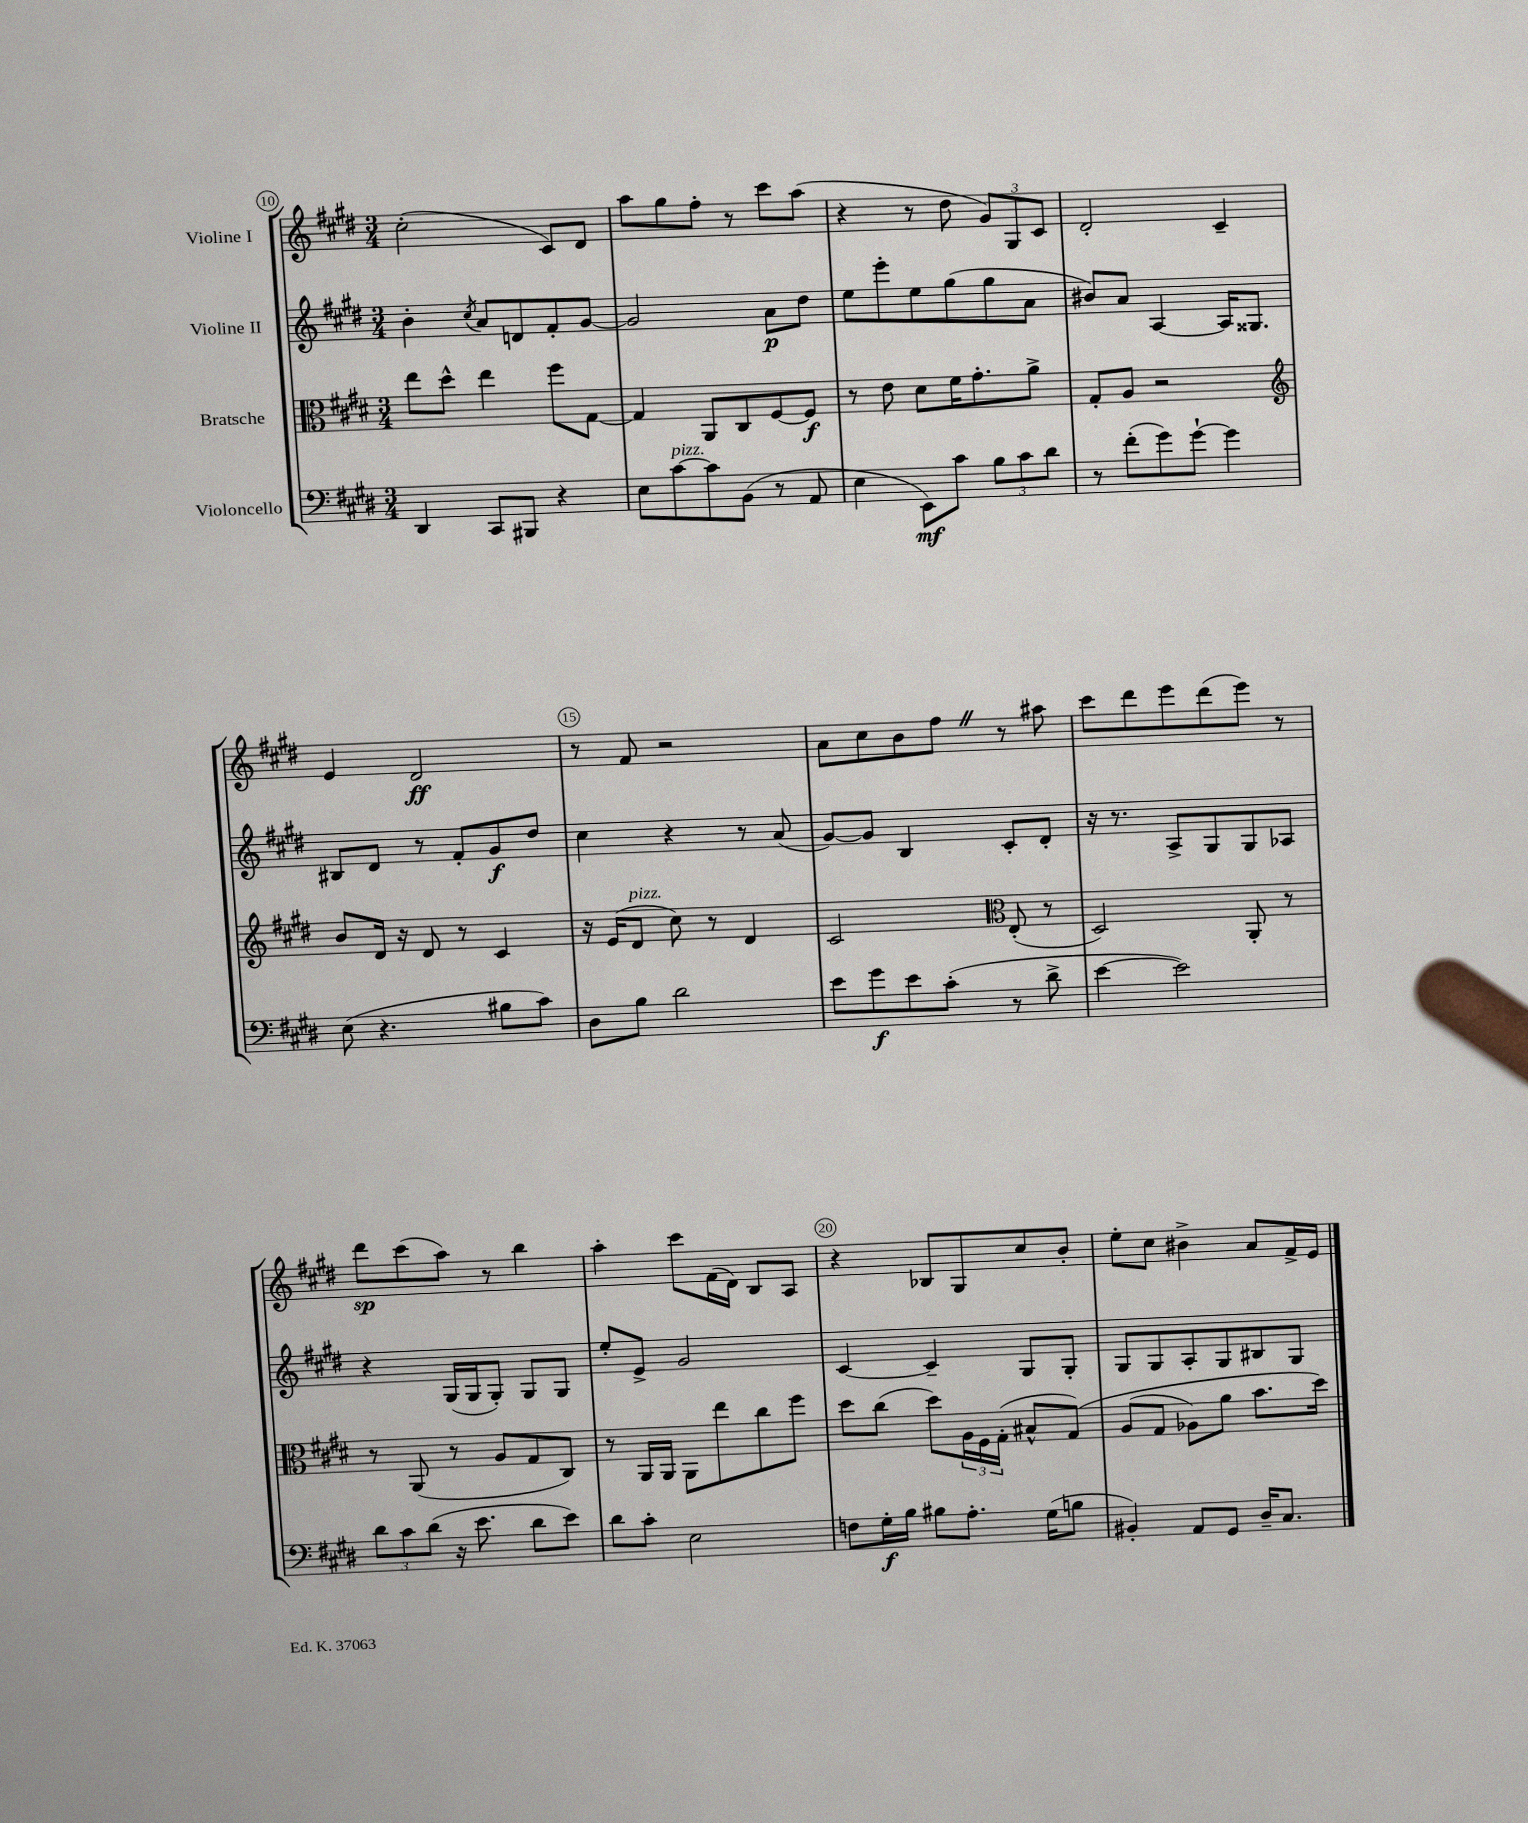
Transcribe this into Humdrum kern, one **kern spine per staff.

**kern	**kern	**kern	**kern
*staff4	*staff3	*staff2	*staff1
*clefF4	*clefC3	*clefG2	*clefG2
*k[f#c#g#d#]	*k[f#c#g#d#]	*k[f#c#g#d#]	*k[f#c#g#d#]
*M3/4	*M3/4	*M3/4	*M3/4
4DD#/	8ee\L	4b'\	(2cc#'\
.	8dd#^^\J	.	.
.	.	8qcc#/	.
8CC#/L	4ee\	8a/L	.
8BBB#/J	.	8d/	.
4r	8ff#\L	8f#'/	8c#/L)
.	[8G#\J	[8g#/J	8d#/J
=	=	=	=
8E\L	4G#/]	2g#/]	8aa\L
[8c#\	.	.	8gg#\
8c#\]	8AA/L	.	8ff#'\J
(8BB\J	8C#/	.	8r
8r	[8F#/	8a\L	8ccc#\L
8AA/	8F#/]J	8dd#\J	(8aa\J
=	=	=	=
4E\	8r	8ee\L	4r
.	8e\	8eee'\	.
8EE\L)	8d#\L	8ee\	8r
8c#\J	16f#\K	(8gg#\	8dd#\
.	8.g#'\	.	.
12B\L	.	8gg#\	12g#/L)
12c#\	.	.	12G#/
.	8a^\J	8a\J	.
12d#\J	.	.	12c#/J
=	=	=	=
8r	8G#'/L	8b#/L)	2d#'/
(8f#'\L	8A/J	8a/J	.
8g#\)	2r	[4A/	.
[8g#`\J	.	.	.
4g#\]	.	16A/]LK	4c#~/
.	.	8.G##/J	.
=	=	=	=
*	*clefG2	*	*
(8E\	8b/L	8B#/L	4e/
4.r	16d#/Jk	8d#/J	.
.	16r	.	.
.	8d#/	8r	2d#/
.	8r	8f#'/L	.
8B#\L	4c#/	8g#/	.
8c#\J)	.	8dd#/J	.
=	=	=	=
8D#\L	16r	4cc#\	8r
.	(16e/LK	.	.
8B\J	8d#/J	.	8f#/
2d#\	8cc#\)	4r	2r
.	8r	.	.
.	4d#/	8r	.
.	.	(8a/	.
=	=	=	=
8e\L	2c#/	[8g#/L)	8a\L
8g#\	.	8g#/]J	8cc#\
8e\	.	4B/	8b\
(8c#'\J	.	.	8ff#\J
*	*clefC3	*	*
8r	(8E'/	8c#'/L	8r
8d#^\	8r	8d#'/J	8aa#\
=	=	=	=
[4e\	2D#/)	16r	8ccc#\L
.	.	8.r	.
.	.	.	8ddd#\
2e\])	.	8A^/L	8eee\
.	.	8G#/	(8ddd#\
.	8AA'/	8G#/	8eee\J)
.	8r	8A-/J	8r
=	=	=	=
12d#\L	8r	4r	8ddd#\L
12c#\	.	.	.
.	(8AA/	.	(8ccc#\
(12d#\J	.	.	.
16r	8r	(16G#/LL	8aa\J)
8.e\	.	16G#/J	.
.	8A/L	8G#'/J)	8r
8d#\L	8G#/	8G#/L	4bb\
8e\J)	8C#/J)	8G#/J	.
=	=	=	=
8d#\L	8r	8ee'/L	4aa'\
8c#'\J	16AA/LL	8e^/J	.
.	16AA/JJ	.	.
2E\	8AA\L	2g#/	8ccc#\L
.	8ee\	.	(16f#\L
.	.	.	16d#\JJ)
.	8cc#\	.	8B/L
.	8ff#\J	.	8A/J
=	=	=	=
8F\L	8dd#\L	[4c#/	4r
16G#'\L	(8cc#\J	.	.
16B\JJ	.	.	.
8B#\L	8dd#\L)	4c#~/]	8B-/L
8.A'\J	24A\L	.	8G#/
.	24F#\	.	.
.	(24G#'\JJ	.	.
.	8B#^^/L	8G#/L	8cc#/
(16G#\LK	.	.	.
8B\J	&(8G#/J)	8G#'/J	8b'/J
=	=	=	=
4BB#'/)	(8A/L	8G#/L	8ee'\L
.	8G#/J	8G#/	8cc#\J
8AA/L	8A-\L)	8A'/	4b#^\
8GG#/J	8a\J	8G#/	.
16D#~/LK	8.b\L	8B#/	8a/L
8.C#/J	.	.	.
.	.	8G#/J	16f#^/L
.	16dd#\Jk&)	.	16e/JJ
==	==	==	==
*-	*-	*-	*-
